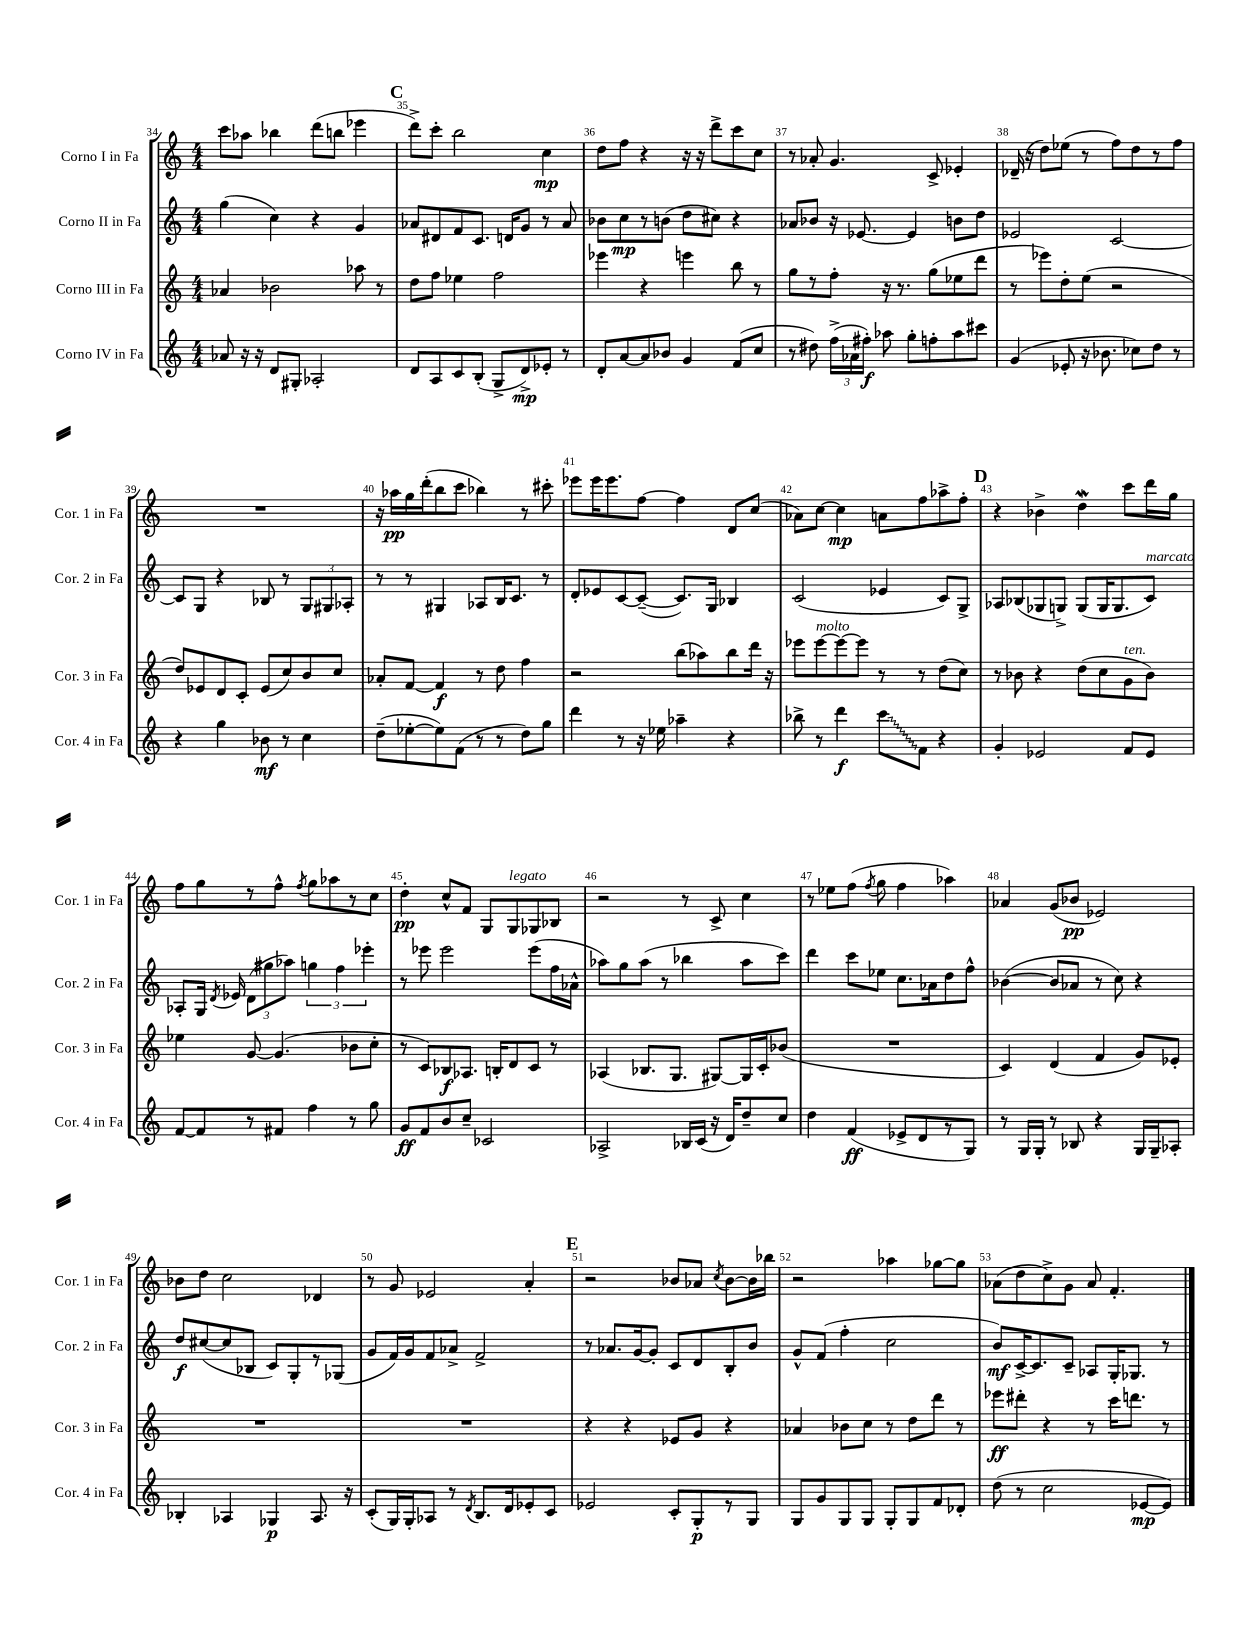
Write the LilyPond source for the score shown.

<<
\new StaffGroup <<
\new Staff = "s0" \with { instrumentName = "Corno I in Fa" shortInstrumentName = "Cor. 1 in Fa" } {
    \clef treble \key c \major \numericTimeSignature \time 4/4
    \autoBeamOff c'''8[ aes''8] bes''4 d'''8[( b''8] ees'''4 |
    \mark \markup { \bold "C" } d'''8[->) c'''8]-. b''2 c''4\mp |
    d''8[ f''8] r4 r16 r16 d'''8[-> c'''8 c''8] |
    r8 aes'8-. g'4. c'8-> ees'4-. |
    des'16--( r16 d''8[) ees''8]( r8 f''8[) d''8 r8 f''8] |
    R1 |
    r16 aes''16[\pp g''16 d'''16-.( b''8 c'''8] bes''4) r8 cis'''8-. |
    ees'''8[ ees'''16 ees'''8. f''8]~ f''4 d'8[ c''8]( |
    aes'8[) c''8]~ c''4\mp a'8[ f''8 aes''8-> f''8]-. |
    \mark \markup { \bold "D" } r4 bes'4-> d''4\mordent c'''8[ d'''16 g''16] |
    f''8[ g''8 r8 f''8]-^ \acciaccatura { f''8 } g''8[ aes''8 r8 c''8] |
    d''4-.\pp c''8[-^ f'8] g8[ g8^\markup { \italic "legato" } ges8 bes8] |
    r2 r8 c'8-> c''4 |
    r8 ees''8[ f''8]( \acciaccatura { f''8 } g''8 f''4 aes''4) |
    aes'4 g'8[( bes'8]\pp ees'2) |
    bes'8[ d''8] c''2 des'4 |
    r8 g'8 ees'2 a'4-. |
    \mark \markup { \bold "E" } r2 bes'8[ aes'8] \acciaccatura { c''8 } bes'8[~ bes'16 bes''16] |
    r2 aes''4 ges''8[~ ges''8] |
    aes'8[( d''8 c''8->) g'8] aes'8 f'4.-. \bar "|." |
}
\new Staff = "s1" \with { instrumentName = "Corno II in Fa" shortInstrumentName = "Cor. 2 in Fa" } {
    \clef treble \key c \major \numericTimeSignature \time 4/4
    \autoBeamOff g''4( c''4) r4 g'4 |
    \mark \markup { \bold "C" } aes'8[ dis'8 f'8 c'8.] d'16[ g'8] r8 aes'8 |
    bes'8[ c''8\mp r8 b'8]( d''8[ cis''8]) r4 |
    aes'8[ bes'8] r16 ees'8.~ ees'4 b'8[ d''8] |
    ees'2 c'2~ |
    c'8[ g8] r4 bes8 r8 \tuplet 3/2 { g8[ gis8 aes8]-. } |
    r8 r8 gis4 aes8[ b16 c'8.] r8 |
    d'8[-. ees'8 c'8~ c'8]~--( c'8.[) g16] bes4 |
    c'2( ees'4 c'8[) g8]-> |
    \mark \markup { \bold "D" } aes8[ bes8( ges8 g8]->) g8[( g16 g8. c'8]^\markup { \italic "marcato" }) |
    aes8[-. g16] \acciaccatura { d'8 } ees'16 \tuplet 3/2 { d'8[( gis''8 aes''8]) } \tuplet 3/2 { g''4 f''4 ees'''4-. } |
    r8 ees'''8 ees'''2 ees'''8[( f''16 aes'16]-^ |
    aes''8[) g''8 aes''8]( r8 bes''4 aes''8[ c'''8]) |
    d'''4 c'''8[ ees''8] c''8.[ aes'16 d''8 f''8]-^ |
    bes'4~( bes'8[ aes'8] r8 c''8) r4 |
    d''8[\f cis''8~( cis''8 bes8] c'8[) g8-. r8 ges8]( |
    g'8[ f'16) g'16 f'8 aes'8]-> f'2-> |
    \mark \markup { \bold "E" } r8 aes'8.[ g'16~ g'8]-. c'8[ d'8 b8-. b'8] |
    g'8[-^ f'8]( f''4-. c''2 |
    b'8[\mf) c'16~-> c'8. c'8]-- aes8[ g16-. ges8.] r8 \bar "|." |
}
\new Staff = "s2" \with { instrumentName = "Corno III in Fa" shortInstrumentName = "Cor. 3 in Fa" } {
    \clef treble \key c \major \numericTimeSignature \time 4/4
    \autoBeamOff aes'4 bes'2 aes''8 r8 |
    \mark \markup { \bold "C" } d''8[ f''8] ees''4 f''2 |
    ees'''4 r4 e'''4 b''8 r8 |
    g''8[ r8 f''8]-. r16 r8. g''8[( ees''8 d'''8] |
    r8 ees'''8[) d''8-. e''8]( r2 |
    d''8[) ees'8 d'8 c'8]-. ees'8[( c''8) b'8 c''8] |
    aes'8[-. f'8]~ f'4\f r8 d''8 f''4 |
    r2 b''8[( aes''8) b''8 d'''16] r16 |
    ees'''8[ ees'''8~^\markup { \italic "molto" } ees'''8~ ees'''8] r8 r8 d''8[( c''8]) |
    \mark \markup { \bold "D" } r8 bes'8 r4 d''8[( c''8 g'8^\markup { \italic "ten." } bes'8]) |
    ees''4 g'8~ g'4.( bes'8[ c''8]-. |
    r8 c'8[) bes8\f aes8.] b16[-. d'8 c'8] r8 |
    aes4( bes8.[ g8.] gis8[~) gis16 c'16-. bes'8]( |
    R1 |
    c'4) d'4( f'4 g'8[) ees'8]-. |
    R1 |
    R1 |
    \mark \markup { \bold "E" } r4 r4 ees'8[ g'8] r4 |
    aes'4 bes'8[ c''8] r8 d''8[ d'''8] r8 |
    ees'''8[\ff dis'''8]-. r4 r8 c'''16[ d'''8.] r8 \bar "|." |
}
\new Staff = "s3" \with { instrumentName = "Corno IV in Fa" shortInstrumentName = "Cor. 4 in Fa" } {
    \clef treble \key c \major \numericTimeSignature \time 4/4
    \autoBeamOff aes'8 r16 r16 d'8[ gis8]-. aes2-. |
    \mark \markup { \bold "C" } d'8[ a8 c'8 b8]-.( g8[-> d'8->\mp) ees'8]-. r8 |
    d'8[-. a'8~ a'8 bes'8] g'4 f'8[( c''8] |
    r8 dis''8) \tuplet 3/2 { f''16[->( aes'16 fis''16]-.\f) } aes''8 g''8[-. f''8-. aes''8 cis'''8] |
    g'4( ees'8-. r16 bes'8. ces''8[) d''8] r8 |
    r4 g''4 bes'8\mf r8 c''4 |
    d''8[--( ees''8~-. ees''8) f'8]( r8 r8 d''8[) g''8] |
    d'''4 r8 r16 ees''16 aes''4-- r4 |
    bes''8-> r8 d'''4\f \once \override Glissando.style = #'zigzag c'''8[\glissando f'8] r4 |
    \mark \markup { \bold "D" } g'4-. ees'2 f'8[ ees'8] |
    f'8[~ f'8 r8 fis'8] f''4 r8 g''8 |
    g'8[\ff f'8 b'8 c''8]-- ces'2 |
    aes2-> bes16[ c'16]( r16 d'16[) d''8-- c''8] |
    d''4 f'4\ff( ees'8[-> d'8 r8 g8]) |
    r8 g16[ g16]-. r8 bes8 r4 g16[ g16-- aes8]-. |
    bes4-. aes4 ges4\p aes8. r16 |
    c'8[-.( g16) g16-. aes8] r8 \acciaccatura { d'8 } b8.[ d'16 ees'8-. c'8] |
    \mark \markup { \bold "E" } ees'2 c'8[-. g8-.\p r8 g8] |
    g8[ g'8 g8 g8] g8[-. g8 f'8 des'8]-. |
    d''8( r8 c''2 ees'8[~\mp ees'8]) \bar "|." |
}
>>
>>
\layout { \context { \Score currentBarNumber = #34 \override BarNumber.break-visibility = ##(#f #t #t) barNumberVisibility = #all-bar-numbers-visible } }
